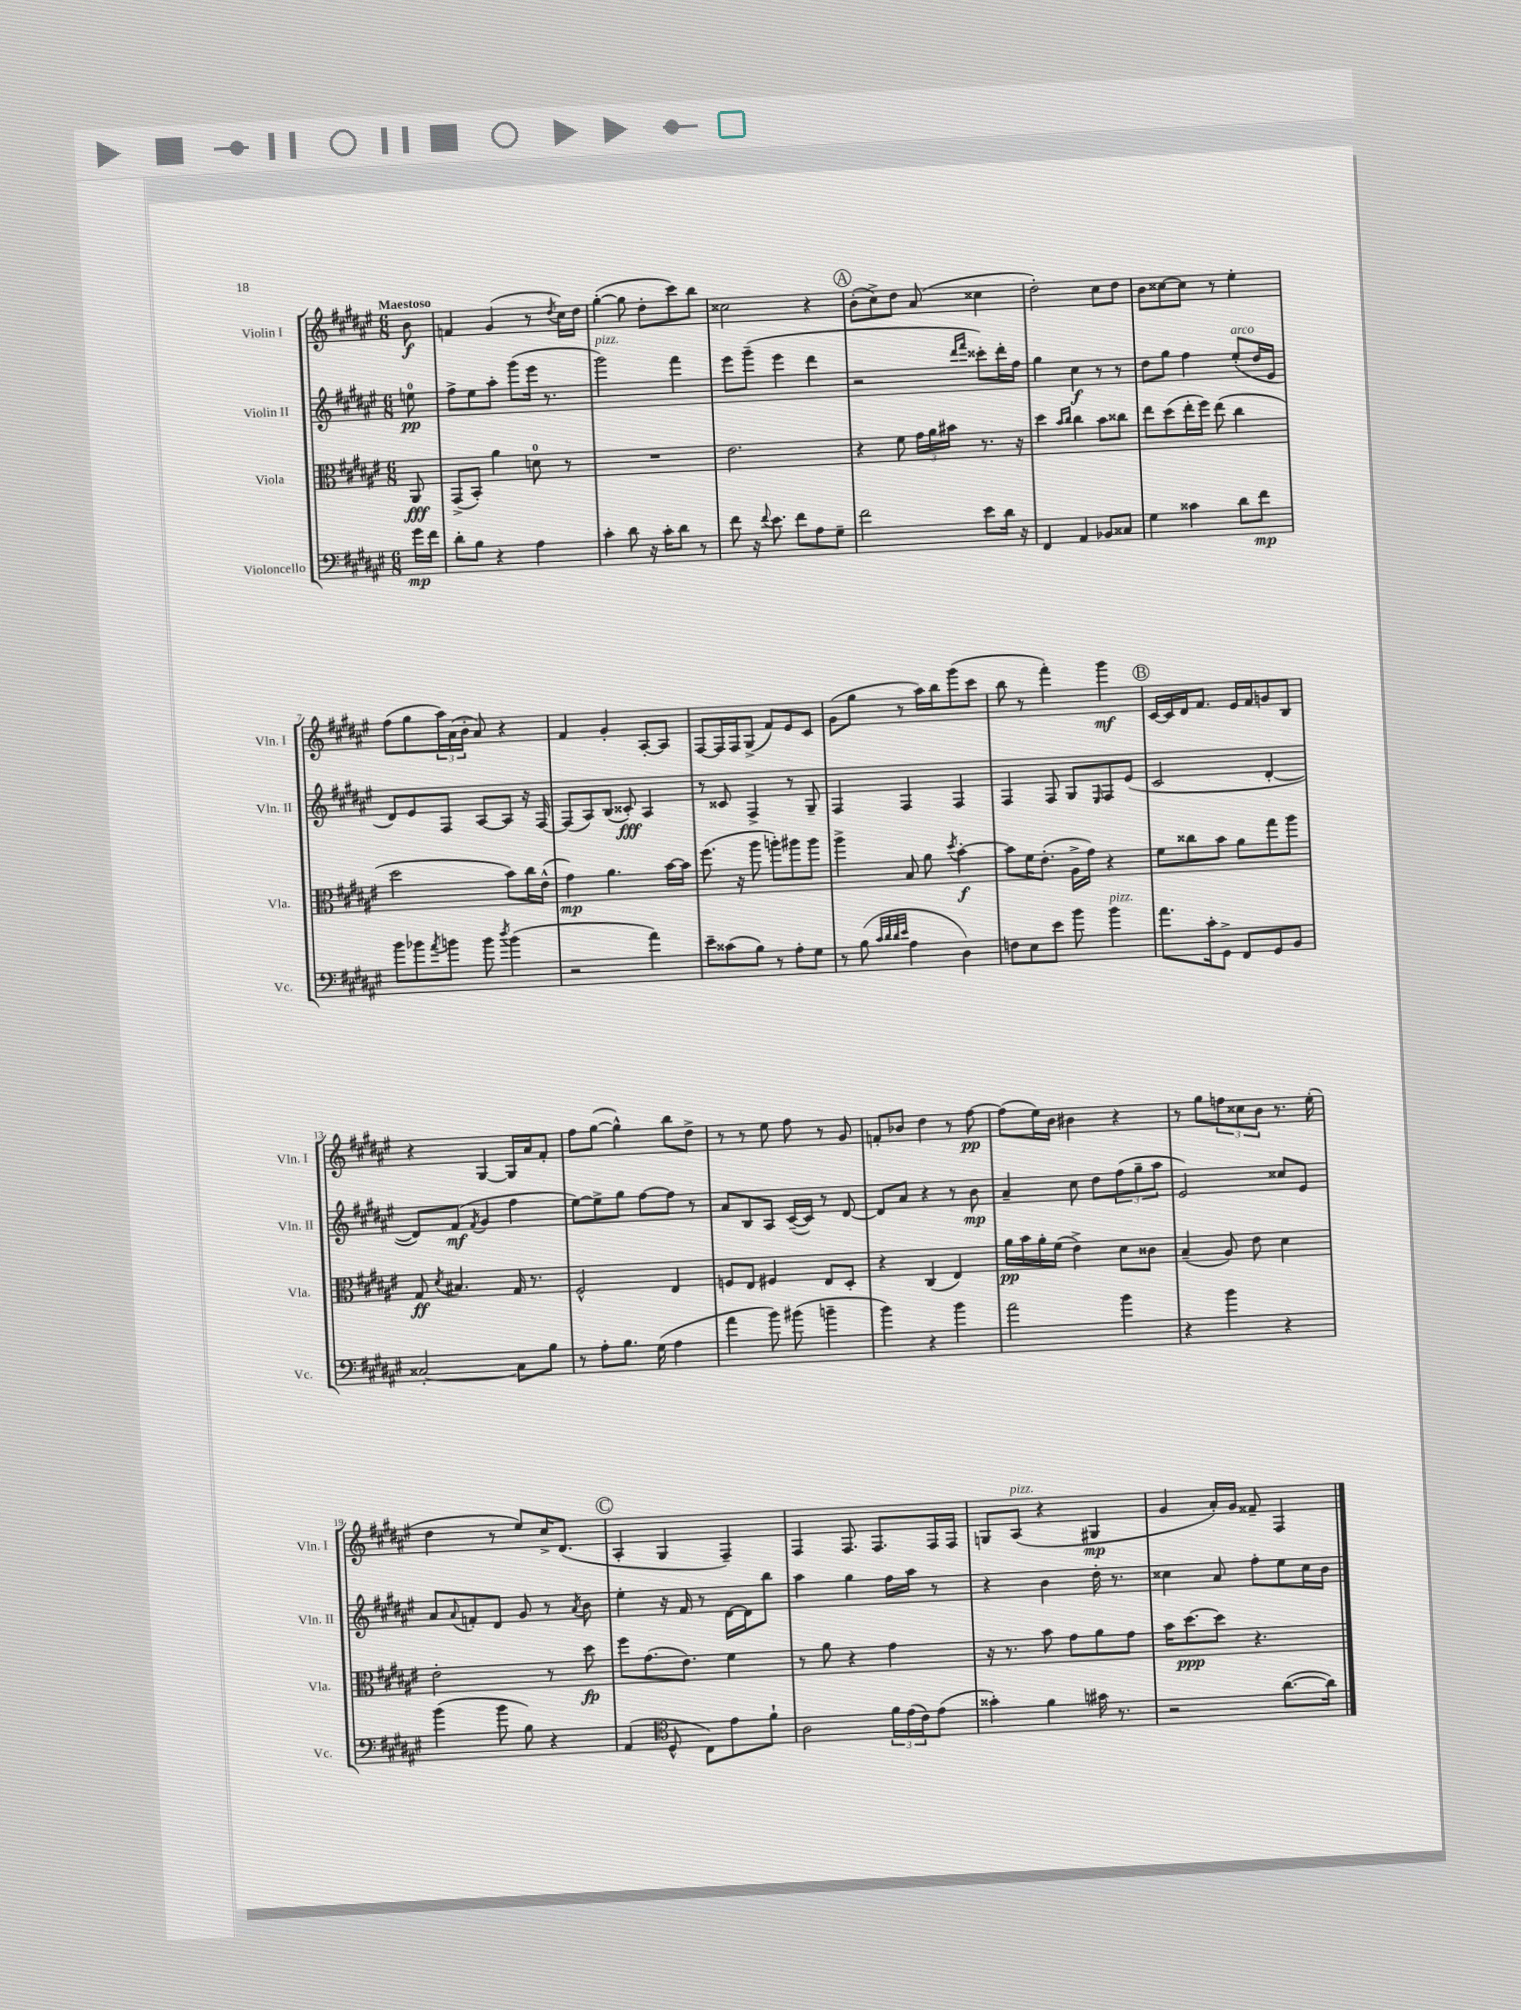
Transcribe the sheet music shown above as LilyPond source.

<<
\new StaffGroup <<
\new Staff = "s0" \with { instrumentName = "Violin I" shortInstrumentName = "Vln. I" } {
    \clef treble \key fis \major \numericTimeSignature \time 6/8 \partial 8 \tempo "Maestoso"
    b'8\f |
    f'4 gis'4( r8 \acciaccatura { dis''8 } cis''16) dis''16 |
    gis''4~-.( gis''8 dis''8-. cis'''8) b''8 |
    cisis''2 r4 |
    \mark \markup { \circle "A" } b'8-.( cis''8->) dis''8 ais'8( cisis''4 |
    dis''2-.) cis''8 dis''8 |
    b'8 cisis''8~ cisis''8 r8 eis''4-. |
    fis''8( gis''8 \tuplet 3/2 { ais''16) ais'16( b'16-. } ais'8) r4 |
    fis'4 gis'4-. ais8~-. ais8 |
    fis8~ fis16 fis16 gis8->( fis'8) eis'8 cis'8 |
    gis'8( gis''8 r8 ais''16) b''16 gis'''8( cis'''8 |
    b''8 r8 fis'''4-.) gis'''4\mf |
    \mark \markup { \circle "B" } cis'16~ cis'16 dis'16 fis'8. eis'16 fis'16 g'8 b8 |
    r4 gis4~ gis16 ais'16 fis'8-. |
    fis''8 gis''8~( gis''4-^) b''8 dis''8-> |
    r8 r8 eis''8 fis''8 r8 gis'8 |
    f'8-. bes'8 dis''4 r8 fis''8~\pp |
    fis''8( eis''16) b'16 bis'4 r4 |
    r8 gis''8 \tuplet 3/2 { f''8 cisis''8 b'8 } r8. eis''16-.( |
    dis''4 r8 eis''8) cis''16-> dis'8.( |
    \mark \markup { \circle "C" } ais4-. gis4 fis4--) |
    fis4 fis8. fis8. fis16 fis16 |
    g8 ais8^\markup { \italic "pizz." }( r4 gis4\mp |
    gis'4 ais'16-.) gis'16 fisis'8-- fis4 \bar "|." |
}
\new Staff = "s1" \with { instrumentName = "Violin II" shortInstrumentName = "Vln. II" } {
    \clef treble \key fis \major \numericTimeSignature \time 6/8 \partial 8
    e''8-0\pp |
    fis''8-> eis''8 ais''8-. gis'''8( eis'''16 r8. |
    gis'''2^\markup { \italic "pizz." }) fis'''4 |
    eis'''8 gis'''8--( eis'''4 dis'''4 |
    \mark \markup { \circle "A" } r2 \grace { dis'''16 fis'''16 } cisis'''8-.) dis'''16-. fis''16 |
    gis''4 cis''4\f r8 r8 |
    dis''8 gis''8 fis''4 eis''8-.^\markup { \italic "arco" }( dis''16 eis'16 |
    dis'8) eis'8 fis8 ais8~ ais8 r16 fis16~ |
    fis8( ais8) b8( cisis'8-.\fff) ais4 |
    r8 cisis'8 fis4-> r8 gis8-- |
    fis4 fis4 fis4 |
    fis4 fis8 gis8 \grace { eis16 } fis8 eis'8( |
    \mark \markup { \circle "B" } cis'2 dis'4~-. |
    dis'8) fis'8\mf( \acciaccatura { fis'8 } gis'4 fis''4 |
    eis''8~) eis''8-> gis''8 fis''8~ fis''8 r8 |
    ais'8 b8 ais8 cis'16~--( cis'16) r8 dis'8~ |
    dis'8 ais'8 r4 r8 b'8\mp |
    ais'4-- cis''8 dis''8 \tuplet 3/2 { fis''8( gis''8-- ais''8 } |
    eis'2) cisis''8 eis'8 |
    ais'8 \appoggiatura { ais'8 } f'8-. dis'8 gis'8 r8 \acciaccatura { ais'8 } b'8 |
    \mark \markup { \circle "C" } eis''4-. r16 fis'16 r8 dis'16~ dis'16 b''8 |
    ais''4 gis''4 fis''16 ais''16 r8 |
    r4 b'4 dis''16-. r8. |
    cisis''4 ais'8 fis''8-. eis''8 cisis''16 b'16 \bar "|." |
}
\new Staff = "s2" \with { instrumentName = "Viola" shortInstrumentName = "Vla." } {
    \clef alto \key fis \major \numericTimeSignature \time 6/8 \partial 8
    ais,8\fff |
    gis,8->( b,8-.) ais'4 d'8-0 r8 |
    R2. |
    eis'2. |
    \mark \markup { \circle "A" } r4 fis'8 \tuplet 3/2 { gis'16 ais'16 bis'16 } r8. r16 |
    dis''4 \grace { b'16 cis''16 } cis''4 b'8 cisis''8 |
    eis''8 dis''8( eis''16-. fis''16) eis''8( cis''4 |
    dis''2 b'8) cis''16 eis'16-^( |
    gis'4\mp) ais'4. b'16~ b'16 |
    fis''8.( r16 ais''8 a''8-.) ais''8 ais''8 |
    ais''4-> b8 ais'8 \acciaccatura { dis''8 } b'4~-.\f |
    b'8 fis'16 eis'8.-.( ais16-> gis'16) r4 |
    \mark \markup { \circle "B" } fis'8 cisis''8 b'8 ais'8 gis''8 ais''8 |
    gis8\ff \acciaccatura { dis'8 } bis4. gis16 r8. |
    fis2-^ eis4 |
    f8 eis8 fis4 eis8 dis8-. |
    r4 cis4( eis4) |
    ais'16\pp b'16 ais'16-. fis'16( eis'4->) dis'8 cisis'8 |
    b4--( ais8) eis'8 dis'4 |
    eis'2-. r8 dis''8\fp |
    \mark \markup { \circle "C" } fis''8 gis'8.( eis'8.) fis'4 |
    r8 ais'8 r4 gis'4 |
    r16 r8. b'8 gis'8 ais'8 gis'8 |
    b'16 dis''8.~\ppp dis''8 r4. \bar "|." |
}
\new Staff = "s3" \with { instrumentName = "Violoncello" shortInstrumentName = "Vc." } {
    \clef bass \key fis \major \numericTimeSignature \time 6/8 \partial 8
    gis'16\mp fis'16 |
    dis'8-. b8 r4 ais4 |
    cis'4-. dis'8 r16 cis'16-. dis'8 r8 |
    fis'8 r16 \appoggiatura { fis'8 } eis'8. fis'8 ais8 gis8-- |
    \mark \markup { \circle "A" } fis'2 eis'8 dis'16 r16 |
    fis,4 ais,4 bes,8 cisis8 |
    gis4 cisis'4 dis'8 fis'8\mp |
    b'8 bes'8 \acciaccatura { ais'8 } b'8 b'8 \acciaccatura { dis''8 } b'4( |
    r2 ais'4) |
    eis'8-- cisis'8( b8) r8 ais8-. gis8 |
    r8 b8( \grace { cis'32 dis'32 dis'32 eis'32 } ais4 dis4) |
    f8 eis8 eis'8 b'8 b'4^\markup { \italic "pizz." } |
    \mark \markup { \circle "B" } ais'8. cis'16-. gis,8-> fis,8 gis,8 b,8 |
    cisis2~-. cisis8 b8 |
    r8 ais8-. b8. gis16( ais4 |
    ais'4 b'8) bis'8( b'4-- |
    b'4) r4 b'4 |
    ais'2 b'4 |
    r4 b'4 r4 |
    b'4( b'8 b8) r4 |
    \mark \markup { \circle "C" } ais,4( \clef tenor dis8-^ cis8) eis'8 fis'8-! |
    ais2 \tuplet 3/2 { fis'16 eis'16( cis'16) } eis'8( |
    gisis'4-.) fis'4 gis'16 r8. |
    r2 ais'8.~( ais'16) \bar "|." |
}
>>
>>
